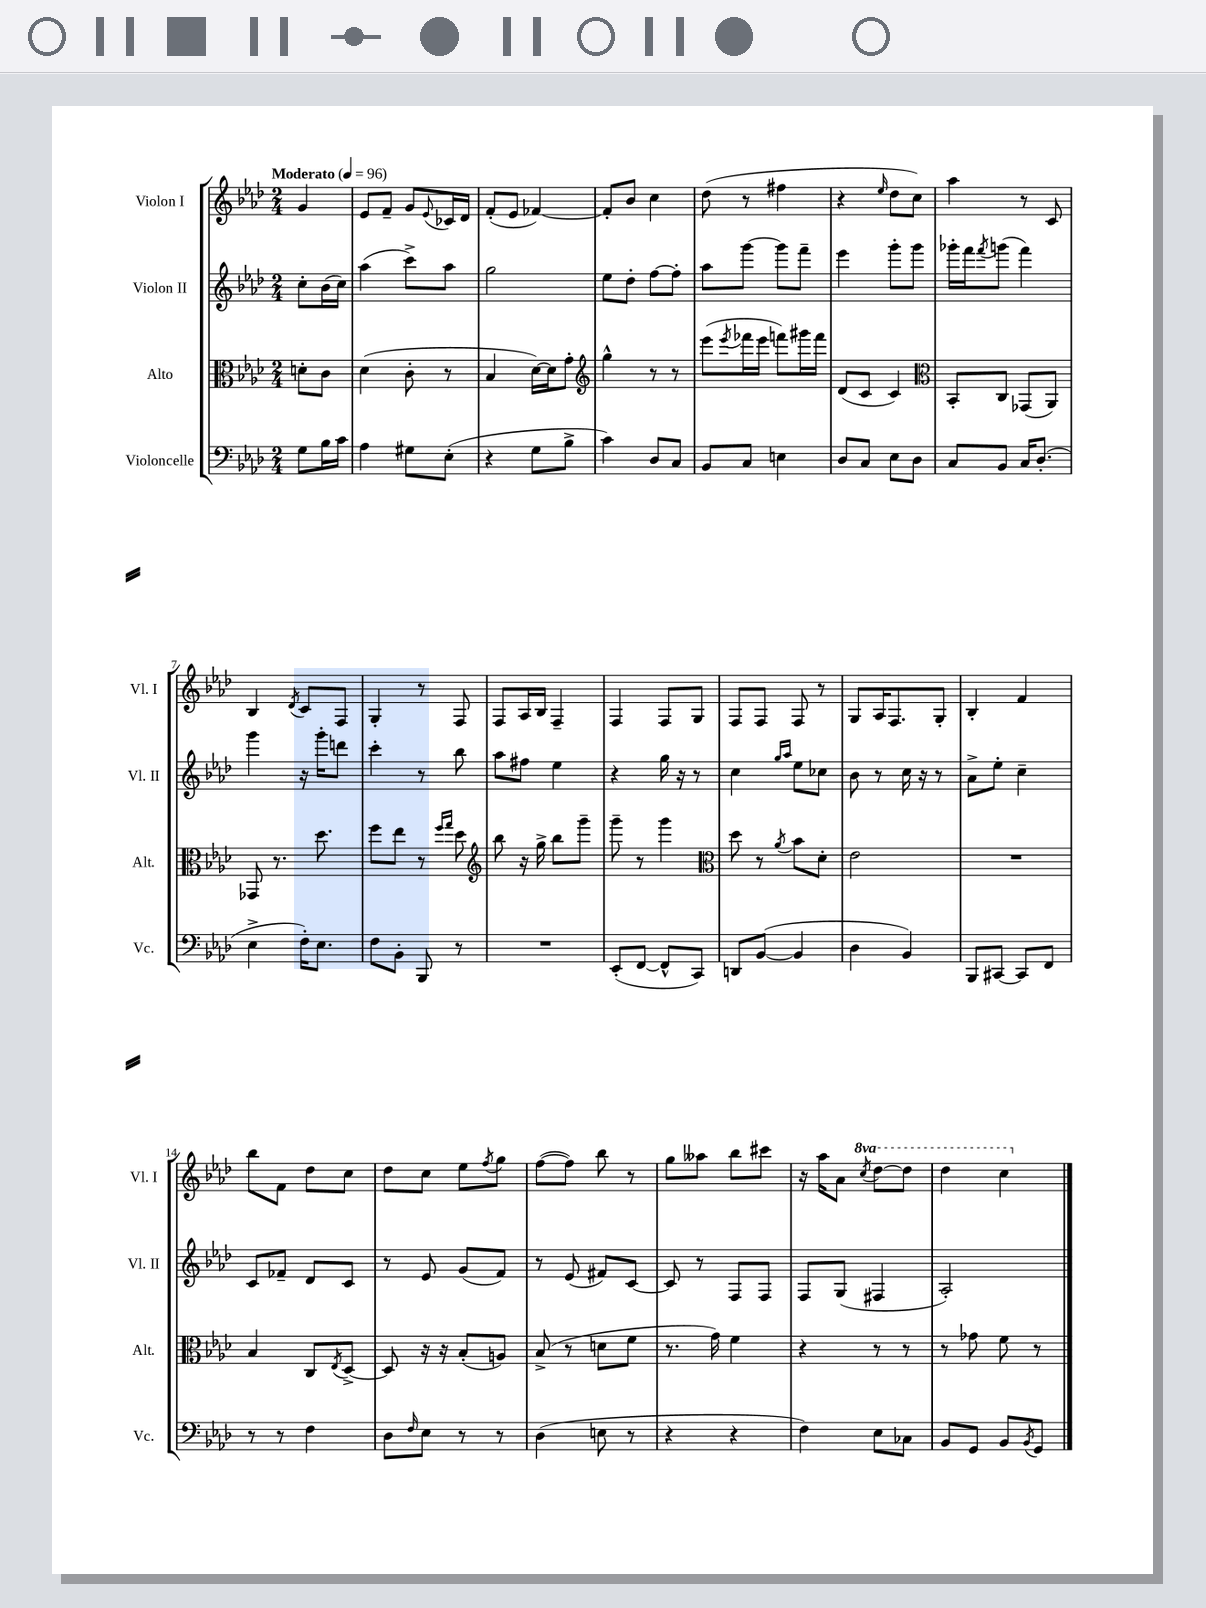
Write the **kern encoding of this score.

**kern	**kern	**kern	**kern
*staff4	*staff3	*staff2	*staff1
*clefF4	*clefC3	*clefG2	*clefG2
*k[b-e-a-d-]	*k[b-e-a-d-]	*k[b-e-a-d-]	*k[b-e-a-d-]
*M2/4	*M2/4	*M2/4	*M2/4
*MM96	*MM96	*MM96	*MM96
8G\L	8d'\L	8cc'\L	4g/
16B-\L	8c\J	(16b-\L	.
16c\JJ	.	16cc\JJ)	.
=	=	=	=
4A-\	(4d-\	(4aa-\	8e-/L
.	.	.	8f~/J
8G#\L	8c'\	8ccc^\L)	8g/L
.	.	.	8qqe-/
(8E-'\J	8r	8aa-\J	16c-/L
.	.	.	16d-/JJ
=	=	=	=
4r	4B-/	2gg\	(8f'/L
.	.	.	8e-/J
8G\L	[16d-\LL)	.	[4f-/)
.	16d-\]J	.	.
8B-^\J	8g'\J	.	.
=	=	=	=
*	*clefG2	*	*
4c\)	4gg^^\	8ee-\L	8f-'/]L
.	.	8dd-'\J	8b-/J
8D-/L	8r	[8ff\L	4cc\
8C/J	8r	8ff'\]J	.
=	=	=	=
8BB-/L	(8eee-\L	8aa-\L	(8dd-\
.	8qeee-/	.	.
8C/J	16fff-\L	[8ggg\J	8r
.	16eee-\JJ	.	.
4E\	8fff\L)	8ggg\]L	4ff#\
.	16ggg#\L	8fff~\J	.
.	16fff\JJ	.	.
=	=	=	=
8D-/L	(8d-/L	4eee-\	4r
8C/J	8c/J	.	.
.	.	.	16qqee-/
8E-\L	4c/)	8ggg'\L	8dd-\L
8D-\J	.	8ggg\J	8cc\J)
=	=	=	=
*	*clefC3	*	*
8C/L	8BB-'/L	16ggg-'\LL	4aa-\
.	.	16fff\J	.
.	.	8qfff/	.
8BB-/J	8C/J	(8ggg\J	.
16C/LK	(8GG-/L	4fff\)	8r
(8.D-'/J	.	.	.
.	8AA-/J)	.	8c/
=	=	=	=
4E-^\	8GG-/	4ggg\	4B-/
.	8.r	.	.
.	.	.	8qd-/
16F'\LK)	.	16r	8c/L
8.E-\J	8.dd-\	16ggg'\LK	.
.	.	8ddd\J	8F/J
=	=	=	=
8F\L	8ff\L	4ccc'\	4G'/
8BB-'\J	8ee-\J	.	.
8BBB-/	8r	8r	8r
.	16qqff/LL	.	.
.	16qqgg/JJ	.	.
8r	8dd-\	8bb-\	8F/
=	=	=	=
*	*clefG2	*	*
2r	8bb-\	8aa-\L	8F/L
.	16r	8ff#\J	16A-/L
.	16gg^\	.	16B-/JJ
.	8bb-\L	4ee-\	4F~/
.	8ggg~\J	.	.
=	=	=	=
(8EE-'/L	8ggg~\	4r	4F/
[8FF/J	8r	.	.
8FF^^/]L	4ggg\	16gg\	8F/L
.	.	16r	.
8CC/J)	.	8r	8G/J
=	=	=	=
*	*clefC3	*	*
8DD/L	8dd-\	4cc\	8F/L
([8BB-/J	8r	.	8F/J
.	.	16qqgg/LL	.
.	8qa-/	16qqaa-/JJ	.
4BB-/]	8b-\L	8ee-\L	8F/
.	8d-'\J	8cc-\J	8r
=	=	=	=
4D-\	2e-\	8b-\	8G/L
.	.	8r	16A-/K
.	.	.	8.F/
4BB-/)	.	16cc\	.
.	.	16r	.
.	.	8r	8G'/J
=	=	=	=
8BBB-/L	2r	8a-^\L	4B-'/
[8CC#/J	.	8ee-'\J	.
8CC#/]L	.	4cc~\	4f/
8FF/J	.	.	.
=	=	=	=
8r	4B-/	8c/L	8bb-\L
8r	.	8f-~/J	8f\J
4F\	8C/L	8d-/L	8dd-\L
.	8qE-/	.	.
.	[8D-^/J	8c/J	8cc\J
=	=	=	=
8D-\L	8D-/]	8r	8dd-\L
16qqF/	.	.	.
8E-\J	16r	8e-/	8cc\J
.	16r	.	.
8r	(8B-'/L	(8g/L	8ee-\L
.	.	.	8qff/
8r	8A/J)	8f/J)	8gg\J
=	=	=	=
(4D-\	(8B-^/	8r	([8ff\L
.	8r	(8e-/	8ff\]J)
8E\	8d\L	8f#/L)	8bb-\
8r	8f\J	[8c/J	8r
=	=	=	=
4r	8.r	8c/]	8gg\L
.	.	8r	8aa--\J
.	16g\)	.	.
4r	4f\	8F/L	8bb-\L
.	.	8F/J	8ccc#\J
=	=	=	=
4F\)	4r	8F/L	16r
.	.	.	16aa-\LK
.	.	(8G/J	8a-\J
.	.	.	8qccc/
8E-\L	8r	4F#/	[8ddd-\L
8C-\J	8r	.	8ddd-\]J
=	=	=	=
8BB-/L	8r	2A-'/)	4ddd-\
8GG/J	8g-\	.	.
8BB-/L	8f\	.	4ccc\
8qBB-/	.	.	.
8GG/J	8r	.	.
==	==	==	==
*-	*-	*-	*-
